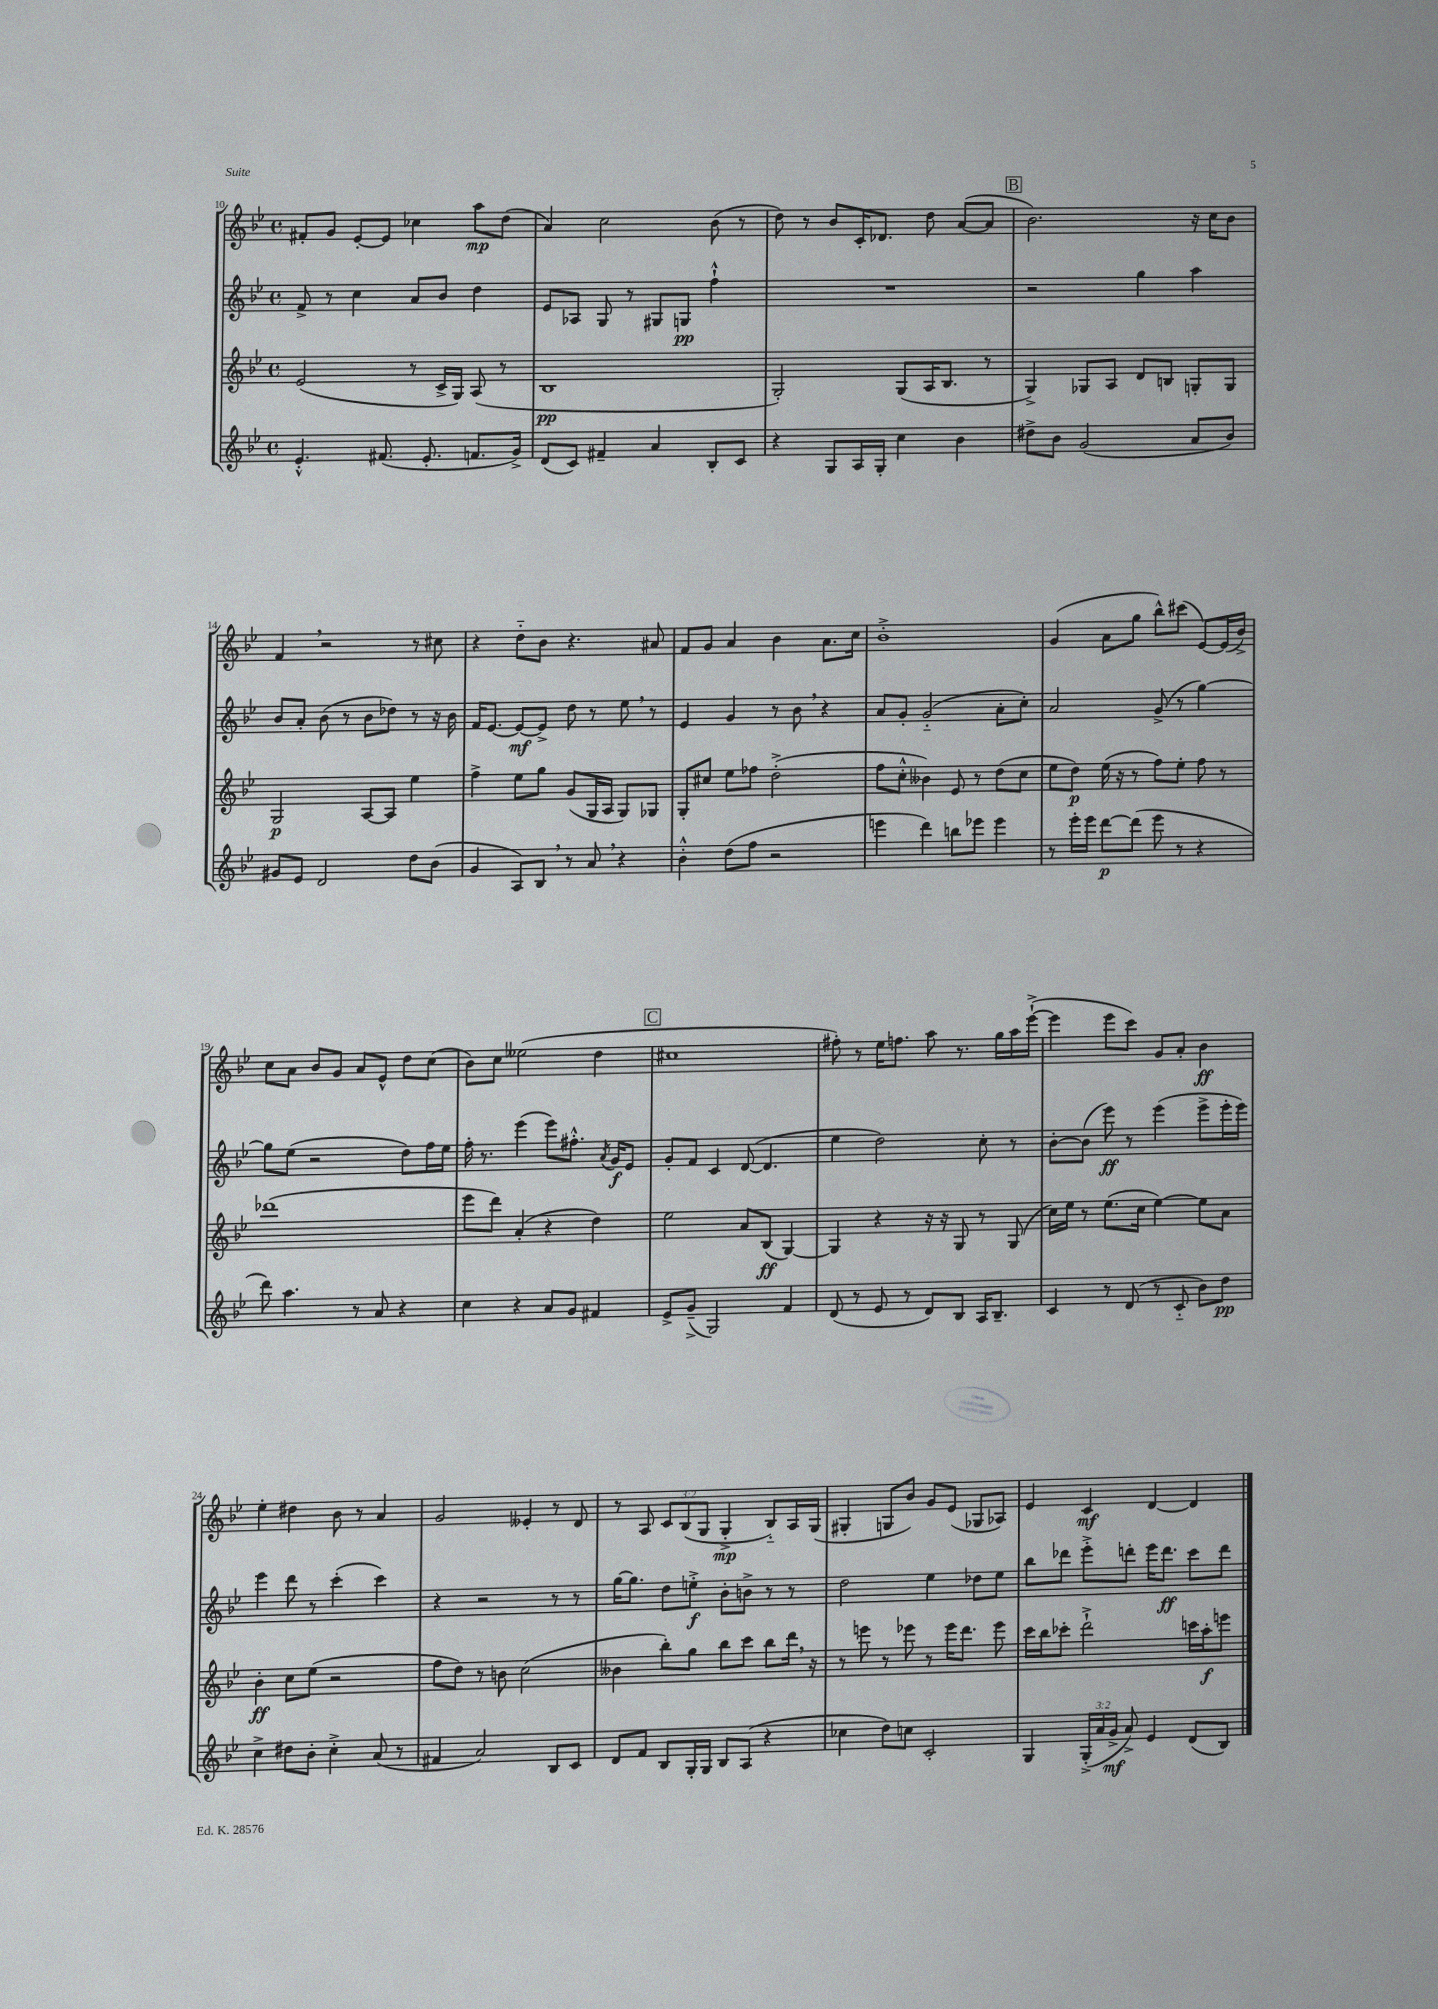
<<
\new StaffGroup <<
\new Staff = "s0" {
    \clef treble \key bes \major \defaultTimeSignature \time 4/4 \override Staff.TupletNumber.text = #tuplet-number::calc-fraction-text
    \autoBeamOff fis'8[-. g'8] ees'8[~-. ees'8] ces''4 a''8[\mp d''8]( |
    a'4) c''2 bes'8( r8 |
    d''8) r8 bes'8[ c'16-. des'8.] d''8 a'8[~( a'8] |
    \mark \markup { \box "B" } bes'2.) r16 c''16[ bes'8] |
    f'4 \breathe r2 r8 cis''8 |
    r4 d''8[-_ bes'8] r4. ais'8 |
    f'8[ g'8] a'4 bes'4 a'8.[ c''16] |
    bes'1-.-> |
    g'4( a'8[ g''8] bes''8[-^) cis'''8]( ees'8[~) ees'16( bes'16]->) |
    c''8[ a'8] bes'8[ g'8] a'8[ ees'8]-^ d''8[ c''8]( |
    bes'8[) c''8] eeses''2( d''4 |
    \mark \markup { \box "C" } cis''1 |
    fis''8-.) r8 ees''16[ f''8.] a''8 r8. g''16[ a''16 ees'''16]~-!->( |
    ees'''4 ees'''8[ c'''8]) g'8[ a'8]-. bes'4\ff |
    ees''4-. dis''4 bes'8 r8 a'4 |
    g'2 eeses'4-. r8 d'8 |
    r8 a8 \tuplet 3/2 { c'8[ bes8( g8] } g4-.->\mp bes8[-_) a16 g16]( |
    gis4-. g8[ bes'8]) g'8[ ees'8]( ges8[ aes8]) |
    ees'4 c'4\mf d'4~ d'4 \bar "|." |
}
\new Staff = "s1" {
    \clef treble \key bes \major \defaultTimeSignature \time 4/4
    \autoBeamOff f'8-> r8 c''4 a'8[ bes'8] d''4 |
    ees'8[ aes8] g8 r8 gis8[ g8]\pp f''4-!-^ |
    R1 |
    \mark \markup { \box "B" } r2 g''4 a''4 |
    bes'8[ a'8]-. bes'8( r8 bes'8[ des''8]) r8 r16 bes'16 |
    f'16[ ees'8.]~ ees'8[~\mf ees'8]-> d''8 r8 ees''8 \breathe r8 |
    ees'4 g'4 r8 bes'8 \breathe r4 |
    a'8[ g'8]-. g'2-_( a'8[-. c''8]-.) |
    a'2 g'8->( r8 g''4~) |
    g''8[ ees''8]( r2 d''8[) f''16 ees''16] |
    f''16-. r8. ees'''4( ees'''8[) fis''8.]-.-^ \acciaccatura { a'8 } g'16[\f ees'8] |
    \mark \markup { \box "C" } g'8[-. f'8] c'4 d'8~( d'4. |
    ees''4 d''2) c''8-. r8 |
    bes'8[~-. bes'8]( ees'''8\ff) r8 ees'''4( ees'''8[-> ees'''16-. ees'''16]) |
    ees'''4 d'''8 r8 c'''4-.( c'''4) |
    r4 r2 r8 r8 |
    g''16[~ g''8.] d''8[ e''8]-.->\f bes'8[-. b'8]-> r8 r8 |
    d''2 ees''4 des''8[ ees''8] |
    bes''8[ des'''8] ees'''8[-.-> d'''8]-. ees'''16[ d'''8.]\ff c'''8[ d'''8] \bar "|." |
}
\new Staff = "s2" {
    \clef treble \key bes \major \defaultTimeSignature \time 4/4
    \autoBeamOff ees'2( r8 c'16[-> g16]) a8( r8 |
    bes1\pp |
    g2-.) g8[( a16 bes8.] r8 |
    \mark \markup { \box "B" } g4->) ges8[ a8] d'8[ b8] g8[-. g8] |
    g2\p a8[~ a8] ees''4 |
    f''4-> ees''8[ g''8] g'8[( g16 a16] g8[) ges8] |
    g8[-. cis''8] ees''8[ fes''8] d''2-.->( |
    f''8[ c''8]-.-^ beses'4) ees'8 r8 d''8[( c''8] |
    ees''8[ d''8]\p) ees''16( r16 r8 f''8[) ees''8]-. f''8 r8 |
    des'''1( |
    ees'''8[ d'''8]) a'4-.( r4 d''4) |
    \mark \markup { \box "C" } ees''2 a'8[ bes8]\ff( g4~) |
    g4 r4 r16 r16 g8 r8 g8( |
    c''16[) ees''16] r8 ees''8.[( c''16] ees''4~) ees''8[ a'8] |
    bes'4-.\ff c''8[ ees''8]( r2 |
    f''8[ d''8]) r8 b'8 c''2( |
    beses'4 bes''8[-.) g''8] bes''8[ c'''8] bes''8[ d'''16] \breathe r16 |
    r8 e'''8 r8 ees'''8 r8 ees'''16[ d'''8.] ees'''8 |
    c'''16[ bes''16 ces'''8]-. d'''2-!-> c'''16[ a''16-.\f e'''8] \bar "|." |
}
\new Staff = "s3" {
    \clef treble \key bes \major \defaultTimeSignature \time 4/4 \override Staff.TupletNumber.text = #tuplet-number::calc-fraction-text
    \autoBeamOff ees'4.-.-^ fis'8.( ees'8.-. f'8.[ g'16]->) |
    d'8[( c'8]) fis'4-- a'4 bes8[-. c'8] |
    r4 g8[ a16 g16]-. c''4 bes'4 |
    \mark \markup { \box "B" } dis''8[-> bes'8] g'2( a'8[ bes'8]) |
    gis'8[ ees'8] d'2 d''8[ bes'8]( |
    g'4 a8[) bes8] \breathe r8 a'8 \breathe r4 |
    bes'4-.-^ d''8[( f''8] r2 |
    e'''4 d'''4) b''8[ ees'''8] ees'''4 |
    r8 ees'''16[-. ees'''16] d'''8[~\p d'''8]( ees'''8 r8 r4 |
    d'''8) a''4. r8 a'8 r4 |
    c''4 r4 a'8[ g'8] fis'4 |
    \mark \markup { \box "C" } ees'8[-> g'8]--->( g2) f'4 |
    d'8( r8 ees'8 r8 d'8[) bes8] a16[ bes8.]-- |
    c'4 r8 d'8( r8 c'8-_ bes'8[) d''8]\pp |
    c''4-> dis''8[ bes'8]-. c''4-.-> a'8( r8 |
    fis'4 a'2) bes8[ c'8] |
    d'8[ f'8] bes8[ g16-. g16] bes8[ a8]( r4 |
    ces''4 d''8[) c''8] c'2-. |
    g4 \tuplet 3/2 { g16[-.->( a'16 g'16]->\mf } a'8->) ees'4 d'8[( bes8]) \bar "|." |
}
>>
>>
\layout { \context { \Score currentBarNumber = #10 } }
